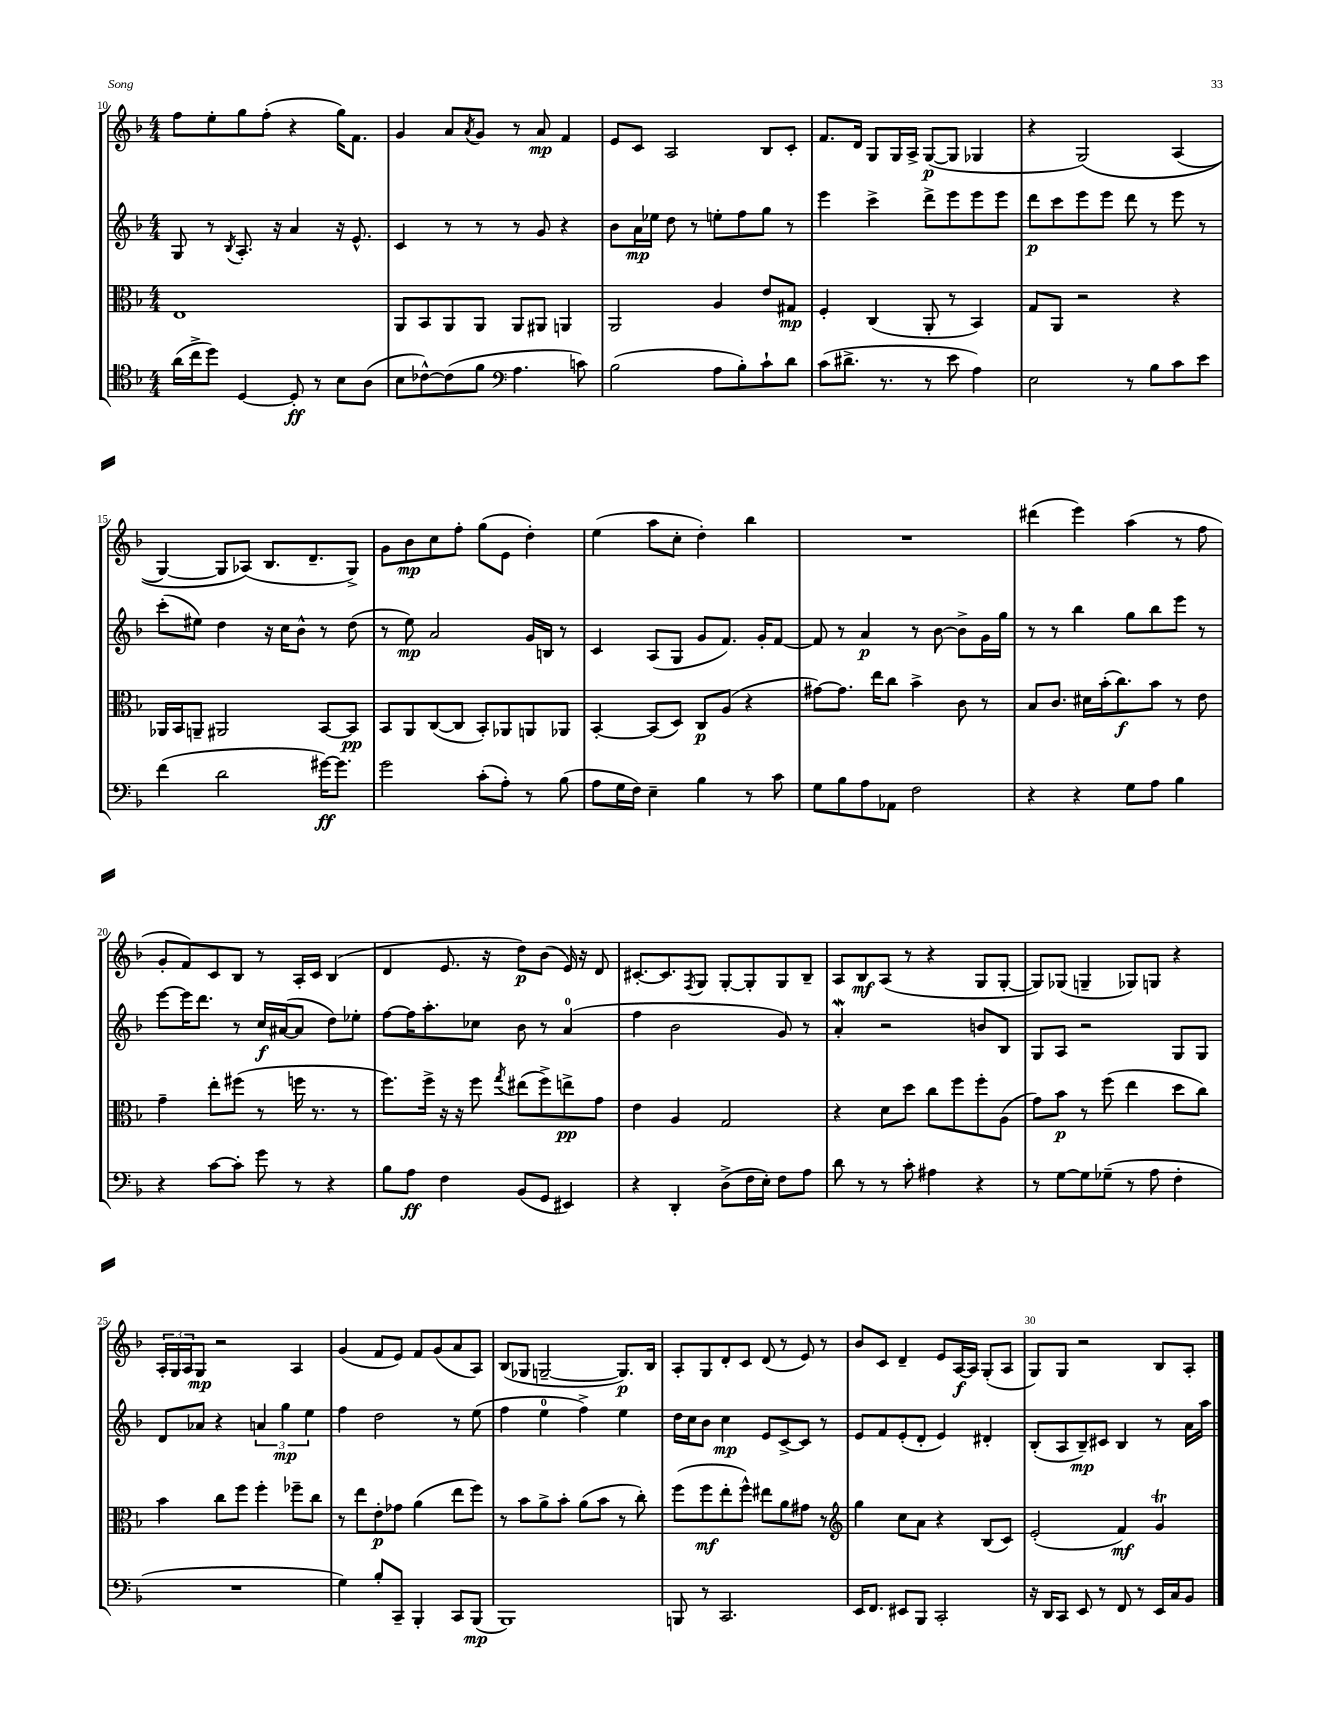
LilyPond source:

<<
\new StaffGroup <<
\new Staff = "s0" {
    \clef treble \key f \major \numericTimeSignature \time 4/4
    f''8 e''8-. g''8 f''8-.( r4 g''16) f'8. |
    g'4 a'8 \acciaccatura { a'8 } g'8 r8 a'8\mp f'4 |
    e'8 c'8 a2 bes8 c'8-. |
    f'8. d'16 g8 g16 a16-> g8~\p( g8 ges4 |
    r4 g2)\( a4( |
    g4~) g8 aes8(\) bes8. d'8.-- g8->) |
    g'8 bes'8\mp c''8 f''8-. g''8( e'8 d''4-.) |
    e''4( a''8 c''8-. d''4-.) bes''4 |
    R1 |
    dis'''4( e'''4) a''4( r8 f''8 |
    g'8-. f'8) c'8 bes8 r8 a16-. c'16 bes4( |
    d'4 e'8. r16 d''8\p) bes'8( e'16) r16 d'8 |
    cis'8.~-. cis'8. \acciaccatura { f8 } g8 g8~-. g8-. g8 bes8-- |
    a8 bes8\mf a8( r8 r4 g8 g8~-. |
    g8) ges8( g4-- ges8) g8 r4 |
    \tuplet 3/2 { a16-. g16 a16 } g8\mp r2 a4 |
    g'4( f'8 e'8) f'8 g'8( a'8 a8) |
    bes8( ges8 g2~-- g8.\p) bes16 |
    a8-. g8 d'8-. c'8 d'8( r8 e'8) r8 |
    bes'8 c'8 d'4-- e'8 a16~\f a16 g8-.( a8 |
    g8) g8 r2 bes8 a8-. \bar "|." |
}
\new Staff = "s1" {
    \clef treble \key f \major \numericTimeSignature \time 4/4
    g8 r8 \acciaccatura { bes8 } a8.-. r16 a'4 r16 e'8.-^ |
    c'4 r8 r8 r8 g'8 r4 |
    bes'8 a'16\mp ees''16 d''8 r8 e''8-. f''8 g''8 r8 |
    e'''4 c'''4-> d'''8-> e'''8 e'''8 e'''8 |
    d'''8\p c'''8 e'''8 e'''8 d'''8 r8 e'''8 r8 |
    c'''8-.( eis''8) d''4 r16 c''16 bes'8-^ r8 d''8( |
    r8 e''8\mp) a'2 g'16 b16 r8 |
    c'4 a8( g8 g'8 f'8.) g'16-. f'8~ |
    f'8 r8 a'4\p r8 bes'8~ bes'8-> g'16 g''16 |
    r8 r8 bes''4 g''8 bes''8 e'''8 r8 |
    e'''8~ e'''16 d'''8. r8 c''16\f ais'16~( ais'8 d''8) ees''8-. |
    f''8~ f''16 a''8.-. ces''8 bes'8 r8 a'4-0( |
    f''4 bes'2 g'8) r8 |
    a'4-.\mordent r2 b'8 bes8 |
    g8 a8 r2 g8 g8 |
    d'8 aes'8 r4 \tuplet 3/2 { a'4 g''4\mp e''4 } |
    f''4 d''2 r8 e''8( |
    f''4 e''4-0 f''4->) e''4 |
    d''16 c''16 bes'8 c''4\mp e'8 c'8~-> c'8 r8 |
    e'8 f'8 e'8-.( d'8-. e'4) dis'4-. |
    bes8-.( a8 bes8--\mp) cis'8 bes4 r8 a'16 a''16 \bar "|." |
}
\new Staff = "s2" {
    \clef alto \key f \major \numericTimeSignature \time 4/4
    e1 |
    a,8 bes,8 a,8 a,8 a,8 ais,8 a,4 |
    a,2 a4 e'8 gis8\mp |
    f4-. c4( a,8-. r8 bes,4) |
    g8 a,8 r2 r4 |
    aes,16 bes,16 a,8-- ais,2 bes,8~ bes,8\pp |
    bes,8 a,8 c8~( c8 bes,8-.) aes,8 a,8 aes,8 |
    bes,4~-. bes,8( d8) c8\p a8( r4 |
    gis'8~) gis'8. e''16 c''8 bes'4-> c'8 r8 |
    bes8 c'8. dis'16 bes'16-.( c''8.\f) bes'8 r8 e'8 |
    g'4-- e''8-. fis''8( r8 f''16 r8. r8 |
    f''8.) f''16-> r16 r16 f''8 \acciaccatura { g''8 } eis''8( f''8->) e''8->\pp g'8 |
    e'4 a4 g2 |
    r4 d'8 d''8 c''8 f''8 f''8-. a8( |
    g'8) bes'8\p r8 f''8( e''4 d''8 c''8) |
    bes'4 c''8 f''8 f''4-. fes''8-- c''8 |
    r8 e''8 e'8-.\p ges'8 a'4( e''8 f''8) |
    r8 bes'8 a'8-> bes'8-. a'8( bes'8 r8 c''8-.) |
    f''8( f''8\mf e''8-. f''8-^) eis''8 a'8 gis'8 r8 |
    \clef treble g''4 c''8 a'8 r4 bes8( c'8) |
    e'2-.( f'4\mf) g'4\trill \bar "|." |
}
\new Staff = "s3" {
    \clef tenor \key f \major \numericTimeSignature \time 4/4
    a'16( c''16-> d''8) d4~ d8-.\ff r8 bes8 a8( |
    bes8 ces'8~-^) ces'8( f'8 \clef bass a4. c'8) |
    bes2( a8 bes8-.) c'8-! d'8 |
    c'8( dis'8.-> r8. r8 e'8 a4) |
    e2 r8 bes8 c'8 e'8 |
    f'4( d'2 gis'16~\ff) gis'8. |
    g'2 c'8-.( a8-.) r8 bes8( |
    a8 g16 f16) e4-- bes4 r8 c'8 |
    g8 bes8 a8 aes,8 f2 |
    r4 r4 g8 a8 bes4 |
    r4 c'8~ c'8-. g'8 r8 r4 |
    bes8 a8\ff f4 bes,8( g,8 eis,4) |
    r4 d,4-. d8->( f16 e16-.) f8 a8 |
    d'8 r8 r8 c'8-. ais4 r4 |
    r8 g8~ g8 ges8--( r8 a8 f4-. |
    R1 |
    g4) bes8-. c,8-- bes,,4-. c,8 bes,,8\mp( |
    bes,,1) |
    b,,8 r8 c,2. |
    e,16 f,8. eis,8 bes,,8 c,2-. |
    r16 d,16 c,8 e,8 r8 f,8 r8 e,16 c16 bes,8 \bar "|." |
}
>>
>>
\layout { \context { \Score currentBarNumber = #10 \override BarNumber.break-visibility = ##(#f #t #t) barNumberVisibility = #(every-nth-bar-number-visible 5) } }
